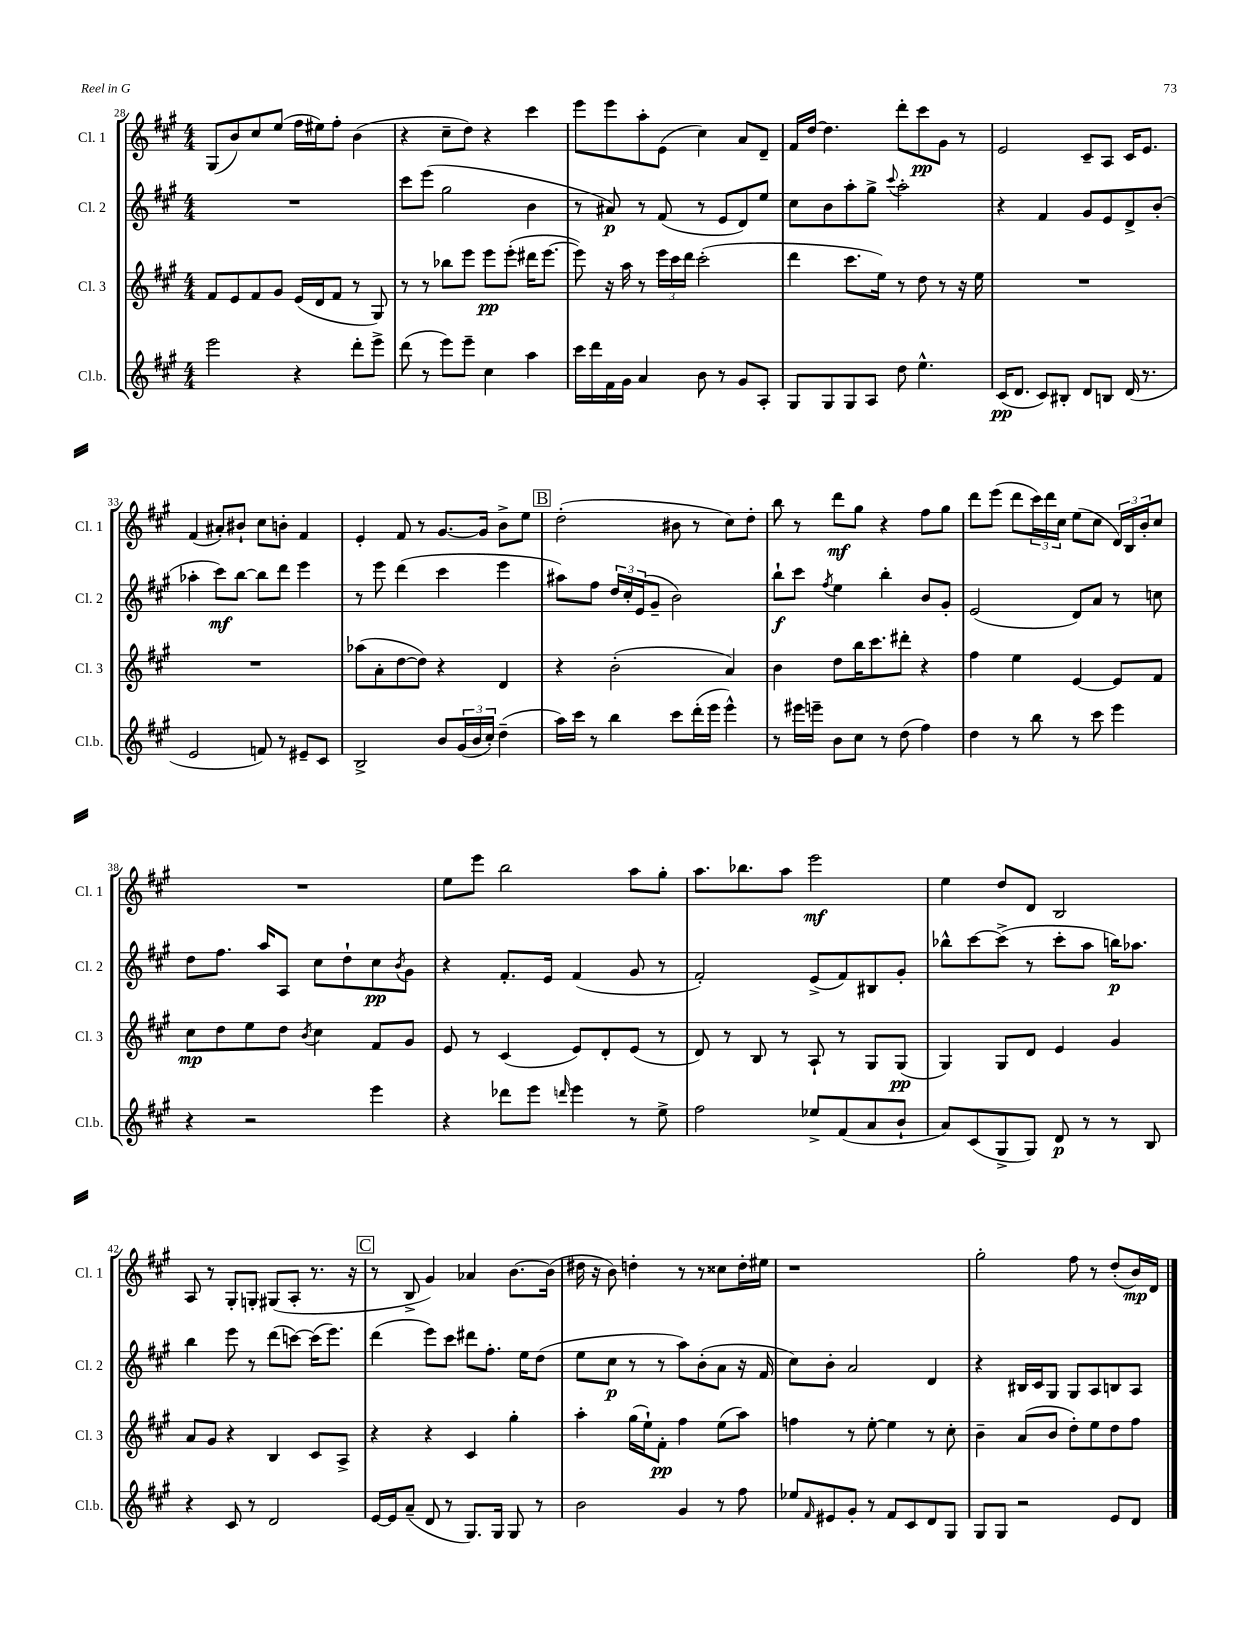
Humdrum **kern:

**kern	**dynam	**kern	**dynam	**kern	**dynam	**kern	**dynam
*part4	*part4	*part3	*part3	*part2	*part2	*part1	*part1
*staff4	*staff4	*staff3	*staff3	*staff2	*staff2	*staff1	*staff1
*I"Cl.b.	*	*I"Cl. 3	*	*I"Cl. 2	*	*I"Cl. 1	*
*I'Cl.b.	*	*I'Cl. 3	*	*I'Cl. 2	*	*I'Cl. 1	*
*clefG2	*	*clefG2	*	*clefG2	*	*clefG2	*
*k[f#c#g#]	*	*k[f#c#g#]	*	*k[f#c#g#]	*	*k[f#c#g#]	*
*M4/4	*	*M4/4	*	*M4/4	*	*M4/4	*
=28	=28	=28	=28	=28	=28	=28	=28
2eee\	.	8f#/L	.	1r	.	(8G#/L	.
.	.	8e/	.	.	.	8b/)	.
.	.	8f#/	.	.	.	8cc#/	.
.	.	8g#/J	.	.	.	(8ee/J	.
4r	.	(16e/LL	.	.	.	16ff#\LL	.
.	.	16d/J	.	.	.	16ee#X\J)	.
.	.	8f#/J	.	.	.	8ff#'\J	.
8ddd'\L	.	8r	.	.	.	(4b\	.
8eee^\J	.	8G#/)	.	.	.	.	.
=29	=29	=29	=29	=29	=29	=29	=29
(8ddd\	.	8r	.	8ccc#\L	.	4r	.
8r	.	8r	.	(8eee\J	.	.	.
8eee\L)	.	8bb-X\L	.	2gg#\	.	8cc#~\L	.
8eee~\J	.	8eee\J	.	.	.	8dd\J)	.
4cc#\	.	8eee\L	pp	.	.	4r	.
.	.	(8eee'\J	.	.	.	.	.
4aa\	.	16ddd#X\KL	.	4b\	.	4ccc#\	.
.	.	[8.eee\J	.	.	.	.	.
=30	=30	=30	=30	=30	=30	=30	=30
16ccc#\LL	.	8eee\])	.	8r	.	8eee\L	.
16ddd\	.	.	.	.	.	.	.
16f#\	.	16r	.	8a#X/)	p	8eee\	.
16g#\JJ	.	16aa\	.	.	.	.	.
4a/	.	8r	.	8r	.	8aa'\	.
.	.	24eee\LL	.	(8f#/	.	(8e\J	.
.	.	24ccc#\	.	.	.	.	.
.	.	24ddd\JJ	.	.	.	.	.
8b\	.	(2ccc#'\	.	8r	.	4cc#\)	.
8r	.	.	.	8e/L	.	.	.
8g#/L	.	.	.	8d/)	.	8a/L	.
8A'/J	.	.	.	8ee/J	.	8d~/J	.
=31	=31	=31	=31	=31	=31	=31	=31
8G#/L	.	4ddd\	.	8cc#\L	.	16f#/LL	.
.	.	.	.	.	.	[16dd/JJ	.
8G#/	.	.	.	8b\	.	4.dd\]	.
8G#/	.	8.ccc#\L	.	8aa'\	.	.	.
8A/J	.	.	.	8gg#^\J	.	.	.
.	.	16ee\Jk)	.	.	.	.	.
.	.	.	.	8qqccc#/	.	.	.
8dd\	.	8r	.	2aa'\	.	8ddd'\L	.
4.ee^^\	.	8dd\	.	.	.	8ccc#\	pp
.	.	8r	.	.	.	8g#\J	.
.	.	16r	.	.	.	8r	.
.	.	16ee\	.	.	.	.	.
=32	=32	=32	=32	=32	=32	=32	=32
(16c#/KL	pp	1r	.	4r	.	2e/	.
8.d/J	.	.	.	.	.	.	.
8c#/L)	.	.	.	4f#/	.	.	.
8B#X'/J	.	.	.	.	.	.	.
8d/L	.	.	.	8g#/L	.	8c#~/L	.
8Bn/J	.	.	.	8e/	.	8A/J	.
(16d/	.	.	.	8d^/	.	16c#/KL	.
8.r	.	.	.	.	.	8.e/J	.
.	.	.	.	(8b'/J	.	.	.
!!LO:LB:g=z
=33	=33	=33	=33	=33	=33	=33	=33
2e/	.	1r	.	4aa-X'\	.	(4f#/	.
.	.	.	.	8ccc#\L)	mf	8a#X'/L)	.
.	.	.	.	[8bb\J	.	8b#X`/J	.
8fn/)	.	.	.	8bb\L]	.	8cc#\L	.
8r	.	.	.	8ddd\J	.	8bn'\J	.
8e#X~/L	.	.	.	4eee\	.	4f#/	.
8c#/J	.	.	.	.	.	.	.
=34	=34	=34	=34	=34	=34	=34	=34
2B^/	.	(8aa-X\L	.	8r	.	4e'/	.
.	.	8a'\	.	8eee\	.	.	.
.	.	[8dd\	.	(4ddd\	.	8f#/	.
.	.	8dd\J])	.	.	.	8r	.
8b/L	.	4r	.	4ccc#\	.	[8.g#/L	.
(24g#/L	.	.	.	.	.	.	.
24b/	.	.	.	.	.	.	.
.	.	.	.	.	.	16g#/Jk]	.
24cc#'/JJ)	.	.	.	.	.	.	.
(4dd~\	.	4d/	.	4eee\	.	8b^\L	.
.	.	.	.	.	.	8ee\J	.
!!LO:REH:place=s1:t=B
=35	=35	=35	=35	=35	=35	=35	=35
16aa\LL)	.	4r	.	8aa#X\L)	.	(2dd'\	.
16ccc#\JJ	.	.	.	.	.	.	.
8r	.	.	.	8ff#\J	.	.	.
4bb\	.	(2b'\	.	24dd/LL	.	.	.
.	.	.	.	24cc#'/	.	.	.
.	.	.	.	(24e/J	.	.	.
.	.	.	.	8g#~/J	.	.	.
8ccc#\L	.	.	.	2b\)	.	8b#X\	.
(16ddd'\L	.	.	.	.	.	8r	.
16eee\JJ	.	.	.	.	.	.	.
4eee^^\)	.	4a/)	.	.	.	8cc#\L)	.
.	.	.	.	.	.	8dd'\J	.
=36	=36	=36	=36	=36	=36	=36	=36
8r	.	4b\	.	8bb`\L	f	8bb\	.
16eee#X\LL	.	.	.	8ccc#\J	.	8r	.
16eeen~\JJ	.	.	.	.	.	.	.
.	.	.	.	8qff#/	.	.	.
8b\L	.	8dd\L	.	4ee\	.	8ddd\L	mf
8cc#\J	.	16bb\K	.	.	.	8gg#\J	.
.	.	8.ccc#\	.	.	.	.	.
8r	.	.	.	4bb'\	.	4r	.
(8dd\	.	8ddd#X'\J	.	.	.	.	.
4ff#\)	.	4r	.	8b/L	.	8ff#\L	.
.	.	.	.	8g#'/J	.	8gg#\J	.
=37	=37	=37	=37	=37	=37	=37	=37
4dd\	.	4ff#\	.	(2e/	.	8ddd\L	.
.	.	.	.	.	.	(8eee\J	.
8r	.	4ee\	.	.	.	8ddd\L	.
8bb\	.	.	.	.	.	24ccc#\L)	.
.	.	.	.	.	.	24ddd\	.
.	.	.	.	.	.	24cc#\JJ	.
8r	.	[4e/	.	8d/L)	.	(8ee\L	.
8ccc#\	.	.	.	8a/J	.	8cc#\J	.
4eee\	.	8e/L]	.	8r	.	24d/LL)	.
.	.	.	.	.	.	24B/	.
.	.	.	.	.	.	24b'/J	.
.	.	8f#/J	.	8ccn\	.	8cc#/J	.
!!LO:LB:g=z
=38	=38	=38	=38	=38	=38	=38	=38
4r	.	8cc#\L	mp	8dd\L	.	1r	.
.	.	8dd\	.	8.ff#\J	.	.	.
2r	.	8ee\	.	.	.	.	.
.	.	.	.	16aa/KL	.	.	.
.	.	8dd\J	.	8A/J	.	.	.
.	.	8qb/	.	.	.	.	.
.	.	4cc#\	.	8cc#\L	.	.	.
.	.	.	.	8dd`\	.	.	.
4eee\	.	8f#/L	.	8cc#\	pp	.	.
.	.	.	.	8qb/	.	.	.
.	.	8g#/J	.	8g#\J	.	.	.
=39	=39	=39	=39	=39	=39	=39	=39
4r	.	8e/	.	4r	.	8ee\L	.
.	.	8r	.	.	.	8eee\J	.
8ddd-X\L	.	(4c#/	.	8.f#'/L	.	2bb\	.
8eee\J	.	.	.	.	.	.	.
.	.	.	.	16e/Jk	.	.	.
16qqdddn/	.	.	.	.	.	.	.
4eee\	.	8e/L)	.	(4f#/	.	.	.
.	.	8d'/	.	.	.	.	.
8r	.	(8e/J	.	8g#/	.	8aa\L	.
8ee^\	.	8r	.	8r	.	8gg#'\J	.
=40	=40	=40	=40	=40	=40	=40	=40
2ff#\	.	8d/)	.	2f#'/)	.	8.aa\L	.
.	.	8r	.	.	.	.	.
.	.	.	.	.	.	8.bb-X\	.
.	.	8B/	.	.	.	.	.
.	.	8r	.	.	.	8aa\J	.
8ee-X^/L	.	8A`/	.	(8e^/L	.	2eee\	mf
(8f#/	.	8r	.	8f#/)	.	.	.
8a/	.	8G#/L	.	8B#X/	.	.	.
8b`/J	.	(8G#/J	pp	8g#'/J	.	.	.
=41	=41	=41	=41	=41	=41	=41	=41
8a/L)	.	4G#/)	.	8bb-X^^\L	.	4ee\	.
(8c#/	.	.	.	[8ccc#\	.	.	.
8G#^/	.	8G#/L	.	(8ccc#^\J]	.	8dd/L	.
8G#/J)	.	8d/J	.	8r	.	8d/J	.
8d/	p	4e/	.	8ccc#'\L	.	2B/	.
8r	.	.	.	8aa\J	.	.	.
8r	.	4g#/	.	16bbn\KL)	p	.	.
.	.	.	.	8.aa-X\J	.	.	.
8B/	.	.	.	.	.	.	.
!!LO:LB:g=z
=42	=42	=42	=42	=42	=42	=42	=42
4r	.	8a/L	.	4bb\	.	8A/	.
.	.	8g#/J	.	.	.	8r	.
8c#/	.	4r	.	8eee\	.	8G#'/L	.
8r	.	.	.	8r	.	8Gn'/J	.
2d/	.	4B/	.	(8ddd\L	.	(8G#X/L	.
.	.	.	.	[8cccn\J)	.	8A'/J	.
.	.	8c#/L	.	(16ccc\KL]	.	8.r	.
.	.	.	.	8.eee\J)	.	.	.
.	.	8A^/J	.	.	.	.	.
.	.	.	.	.	.	16r	.
!!LO:REH:place=s1:t=C
=43	=43	=43	=43	=43	=43	=43	=43
[16e/LL	.	4r	.	(4ddd\	.	8r	.
16e/J]	.	.	.	.	.	.	.
(8a~/J	.	.	.	.	.	8B^/	.
8d/	.	4r	.	8eee\L)	.	4g#/)	.
8r	.	.	.	8ccc#\J	.	.	.
8.G#/L)	.	4c#/	.	8ddd#X\L	.	4a-X/	.
.	.	.	.	8.ff#'\J	.	.	.
16G#/Jk	.	.	.	.	.	.	.
8G#/	.	4gg#'\	.	.	.	[8.b\L	.
.	.	.	.	16ee\KL	.	.	.
8r	.	.	.	(8dd\J	.	.	.
.	.	.	.	.	.	(16b\Jk]	.
=44	=44	=44	=44	=44	=44	=44	=44
2b\	.	4aa'\	.	8ee\L	.	16dd#X\	.
.	.	.	.	.	.	16r	.
.	.	.	.	8cc#\J	p	8b\)	.
.	.	(16gg#\LL	.	8r	.	4ddn'\	.
.	.	16ee`\J)	.	.	.	.	.
.	.	8f#'\J	pp	8r	.	.	.
4g#/	.	4ff#\	.	8aa\L)	.	8r	.
.	.	.	.	(8b'\	.	8r	.
8r	.	(8ee\L	.	8a\J	.	8cc##X\L	.
8ff#\	.	8aa\J)	.	16r	.	16dd'\L	.
.	.	.	.	16f#/	.	16ee#X\JJ	.
=45	=45	=45	=45	=45	=45	=45	=45
8ee-X/L	.	4ffn\	.	8cc#\L)	.	1r	.
16qqf#/	.	.	.	.	.	.	.
8e#X/	.	.	.	8b'\J	.	.	.
8g#'/J	.	8r	.	2a/	.	.	.
8r	.	[8ee'\	.	.	.	.	.
8f#/L	.	4ee\]	.	.	.	.	.
8c#/	.	.	.	.	.	.	.
8d/	.	8r	.	4d/	.	.	.
8G#/J	.	8cc#'\	.	.	.	.	.
=46	=46	=46	=46	=46	=46	=46	=46
8G#/L	.	4b~\	.	4r	.	2gg#'\	.
8G#/J	.	.	.	.	.	.	.
2r	.	(8a/L	.	16B#X/LL	.	.	.
.	.	.	.	16c#/J	.	.	.
.	.	8b/J	.	8G#/J	.	.	.
.	.	8dd'\L)	.	8G#/L	.	8ff#\	.
.	.	8ee\	.	8A/	.	8r	.
8e/L	.	8dd\	.	8Bn/	.	(8dd'/L	.
8d/J	.	8ff#\J	.	8A/J	.	16b/L)	mp
.	.	.	.	.	.	16d/JJ	.
==	==	==	==	==	==	==	==
*-	*-	*-	*-	*-	*-	*-	*-
